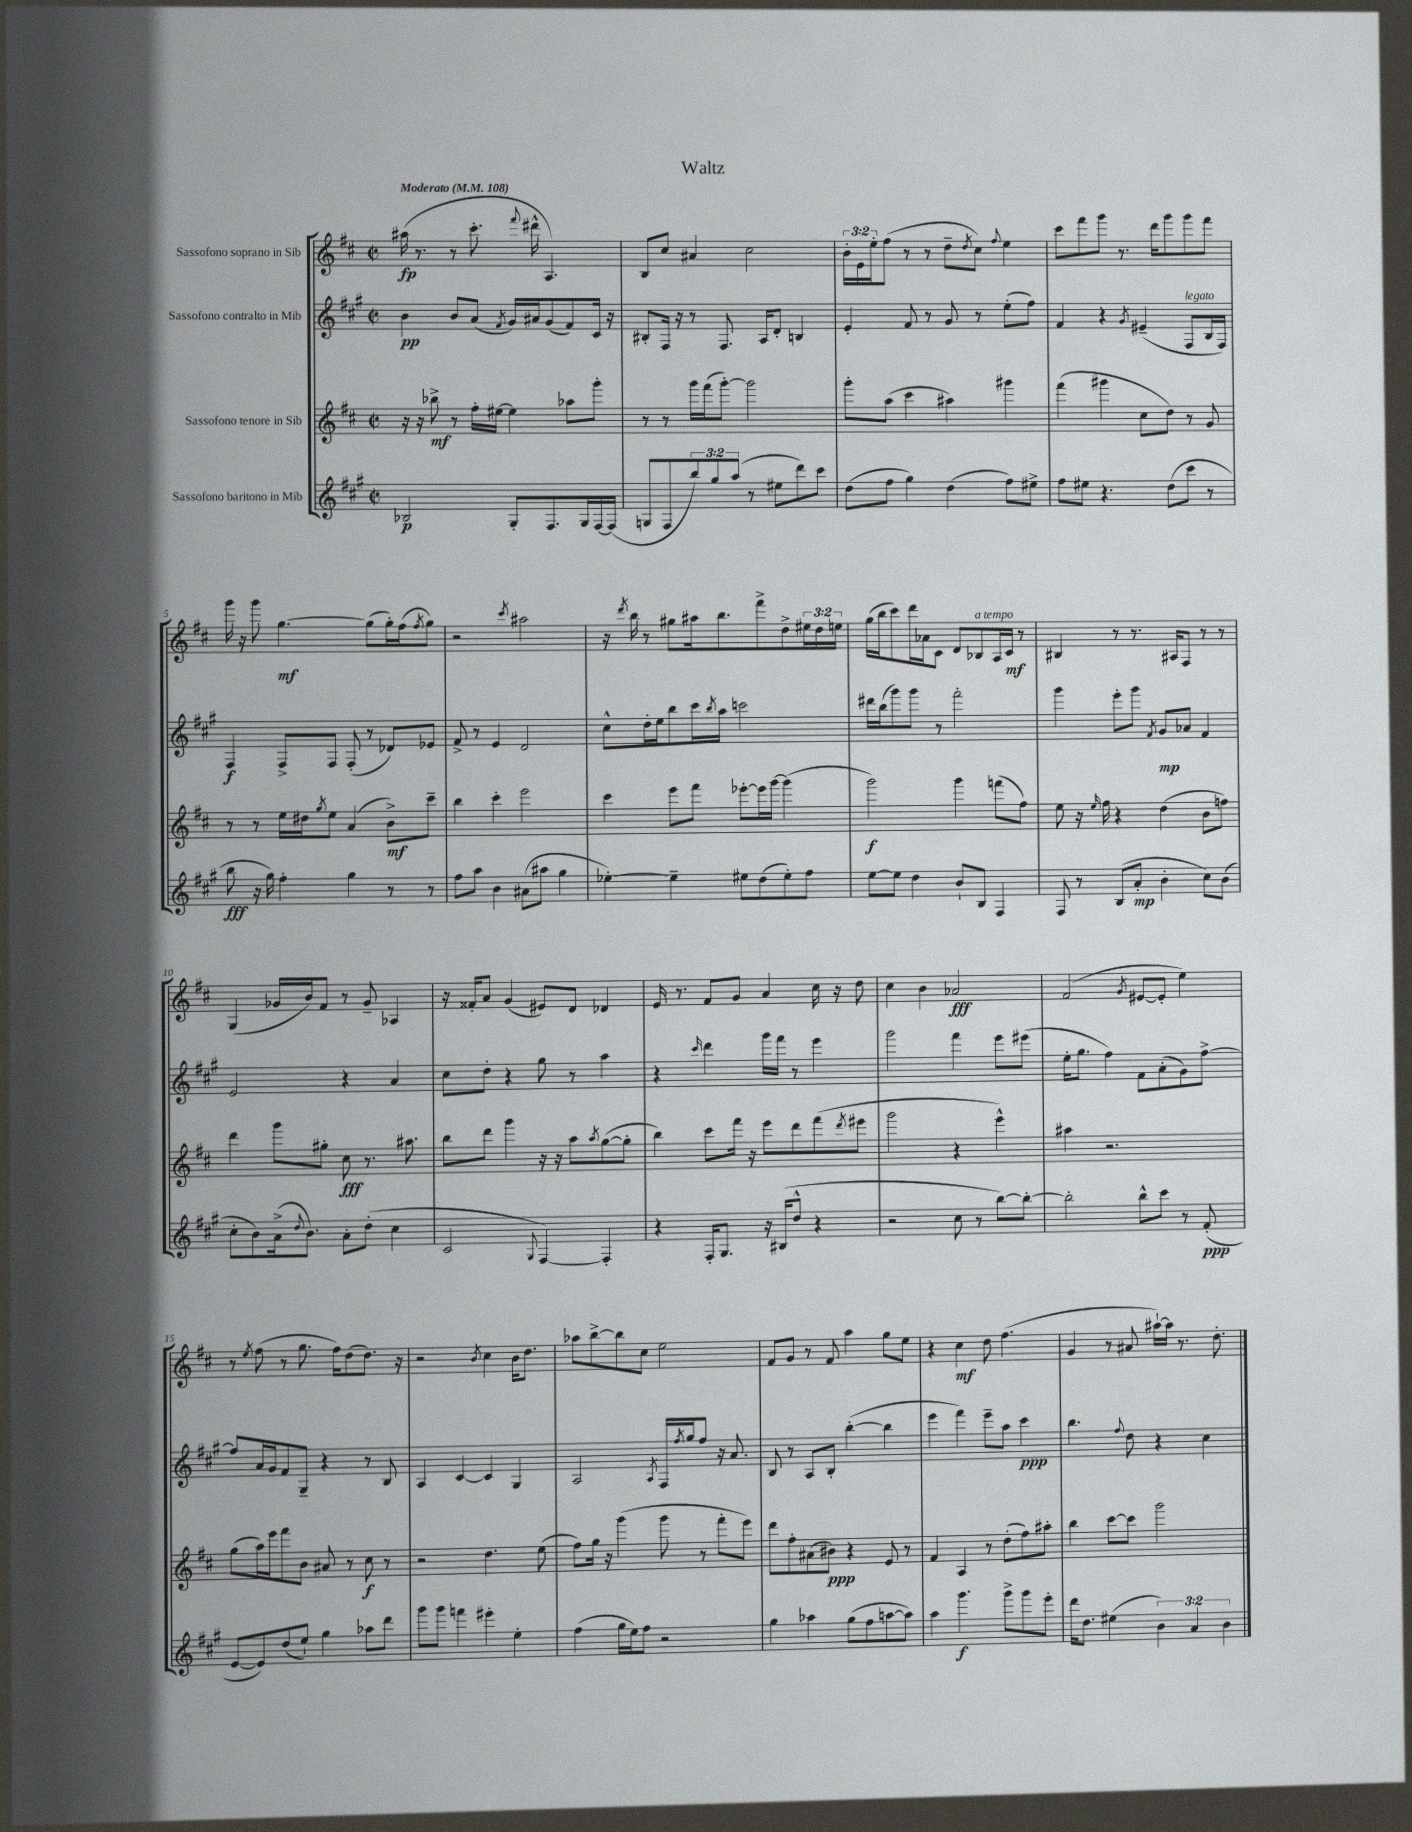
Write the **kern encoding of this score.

**kern	**kern	**kern	**kern
*staff4	*staff3	*staff2	*staff1
*clefG2	*clefG2	*clefG2	*clefG2
*k[f#c#g#]	*k[f#c#]	*k[f#c#g#]	*k[f#c#]
*M2/2	*M2/2	*M2/2	*M2/2
*met(c|)	*met(c|)	*met(c|)	*met(c|)
*MM108	*MM108	*MM108	*MM108
2B-	16r	4b	(16aa#
.	16r	.	8.r
.	8bb-^	.	.
.	8r	8b	8r
.	16ff#'	(8a	8.ccc#'
.	[16ee#	.	.
.	.	8qf#	.
8G#'	4ee#]	16g#)	.
.	.	.	8qqfff#
.	.	16a#	16ddd#^^
8.F#	.	(8g#	4.A)
.	8aa-	8f#)	.
16G#	.	.	.
[16F#	8ggg'	16c#	.
(16F#]	.	16r	.
=	=	=	=
8G	8r	8B#'	8B
8F#	8r	16F#	8cc#
.	.	16r	.
12bb)	16ggg	8r	4a#
.	(16fff#	.	.
12gg#	.	.	.
.	[8ggg')	8.F#	.
(12aa	.	.	.
8r	2ggg]	.	2cc#
.	.	16A	.
8ee#	.	8d'	.
8ddd)	.	4B	.
8ccc#	.	.	.
=	=	=	=
(8dd	8ggg'	4e'	24b'
.	.	.	24e
.	.	.	24ee'
8ff#	(8aa	.	(8ff#
4gg#)	4ccc#	8f#	8r
.	.	8r	8r
(4dd	4aa#)	8g#	8dd~
.	.	.	8qdd
.	.	8r	8cc#)
.	.	.	8qqff#
8ff#)	4ggg#	(8ee'	4ee
8ee#^	.	8ff#)	.
=	=	=	=
8ff#	(4fff#	4f#	8ccc#
8ee#	.	.	8fff#
4.r	4ggg#	4r	8ggg
.	.	.	8.r
.	.	8qg#	.
.	8cc#	(4e#~	.
.	.	.	16ddd
(8dd	8dd)	.	8ggg
8ccc#	8r	8F#	8ggg
8r	8g	16B	8fff#
.	.	16F#)	.
=	=	=	=
8bb	8r	4F#	16ggg
.	.	.	16r
16r	8r	.	8ggg
16gg#)	.	.	.
4ff#'	16ee	8F#^	[4.gg
.	16dd#	.	.
.	8qgg	.	.
.	8ee	8F#	.
4gg#	(4a	(8F#'	.
.	.	8r	(8gg]
8r	8b^)	8d-)	16gg')
.	.	.	(16ff#
.	.	.	8qff#
8r	8ccc#~	8e-	8gg)
=	=	=	=
8ff#	4bb	8f#^	2r
8aa	.	8r	.
4b	4ccc#'	4e	.
.	.	.	8qccc#
(8a#	2eee	2d	2aa#
8aa#	.	.	.
4gg#	.	.	.
=	=	=	=
[4ee-')	4ccc#	8cc#^^	16r
.	.	.	8qddd
.	.	.	16bb
.	.	16dd'	8r
.	.	16ee	.
4ee-~]	8eee	8bb	8gg#
.	8fff#	16ccc#	16aa#
.	.	8qbb	.
.	.	16aa	8.bb
8ee#	[8eee-'	2ccc	.
(8dd	16eee-]	.	8fff#^
.	[16ggg	.	.
8ee#')	(4ggg]	.	8dd^
8ff#	.	.	24ee#
.	.	.	24dd
.	.	.	24ee
=	=	=	=
[8ee	2ggg)	16ddd#	(16gg
.	.	(16bb	16bb
8ee]	.	8ggg#)	8ccc#)
4dd	.	8ggg#	16ddd
.	.	.	16a-
.	.	8r	8c#
8b`	4ggg	2fff#'	8d
8B	.	.	8B-
4F#	(8fff	.	16A
.	.	.	16c#
.	8ff#)	.	8r
=	=	=	=
8F#	8ee	4ggg#	4B#
8r	16r	.	.
.	16qqee	.	.
.	16ff#	.	.
(8B	4r	8eee'	8r
8a'	.	8ggg#	8.r
.	.	8qf#	.
4b'	(4dd	8g#	.
.	.	.	16A#
.	.	8a-	8F#
8cc#)	8b	4f#	8r
(8b	8ff)	.	8r
=	=	=	=
8cc#'	4ddd	2e	(4G
8b)	.	.	.
(16a^	8ggg	.	16g-
8qqdd	.	.	.
8.b)	.	.	16b)
.	8gg#'	.	8f#
8a'	8cc#	4r	8r
(8dd'	8.r	.	8g-~
4cc#	.	4a	4A-
.	8.aa#	.	.
=	=	=	=
2c#	8bb	8cc#	16r
.	.	.	16f##'
.	8ddd	8dd'	8a
.	4ggg	4r	(4g
8qqG#	.	.	.
[4F#)	16r	8gg#	8e#)
.	16r	.	.
.	8aa	8r	8d
.	8qaa	.	.
4F#']	([8gg	4aa	4d-
.	8gg']	.	.
=	=	=	=
4r	4bb)	4r	16e
.	.	.	8.r
.	.	16qqccc#	.
16F#'	8ccc#	4ddd	8f#
8.G#	.	.	.
.	16fff#	.	8g
.	16r	.	.
16r	8eee	16ggg#	4a
(16B#	.	16fff#	.
8dd^^	8ddd	8r	.
4r	(8fff#	4eee	16cc#
.	.	.	16r
.	8qddd	.	.
.	8eee#	.	8dd
=	=	=	=
2r	2ggg	2ggg#	4cc#
.	.	.	4b
8cc#	4r	4fff#	2a-
8r	.	.	.
[8bb)	4eee^^)	8eee	.
8bb'_	.	(8eee#	.
=	=	=	=
2bb']	4aa#	16ee'	(2f#
.	.	8.gg#	.
.	2.r	4ff#)	.
.	.	.	8qg
8bb^^	.	8f#	[8e#
8ccc#	.	(8a'	8e#']
8r	.	8g#)	4ee)
(8f#'	.	[8ff#^	.
=	=	=	=
[8e	(8gg	8ff#]	8r
.	.	.	8qee
8e])	16aa)	16a	(8ff#
.	16eee	16g#	.
(8dd	8fff#	8f#	8r
8ee`)	8b	8G#~	8.gg
4gg#	8a#	4r	.
.	.	.	16ff#)
.	8r	.	(8dd
8aa-	8cc#	8r	8.dd)
8ddd	8r	8B	.
.	.	.	16r
=	=	=	=
8ggg#	2r	4A	2r
8ggg#	.	.	.
4fff	.	[4c#	.
.	.	.	8qb
4eee#'	4.dd	4c#]	4cc#
4ee'	.	4G#	16b
.	.	.	8.dd
.	(8ee	.	.
=	=	=	=
(4ff#	8ff#)	2A	8aa-
.	16gg	.	[8bb^
.	16r	.	.
16gg#	(4ggg	.	8bb]
16ee)	.	.	.
8ff#	.	.	8cc#
.	.	8qA	.
2r	8ggg	16F#	2ee
.	.	8qff#	.
.	.	16gg#	.
.	8r	8ff#	.
.	8fff#'	16r	.
.	.	8.a	.
.	8eee)	.	.
=	=	=	=
4gg#	8ddd	8B	8f#
.	8ff#'	8r	8g
4aa-	(8a#	8A	8r
.	8b#)	8B'	8f#
(8gg#	4r	([4bb'	4aa
8ff#	.	.	.
[8aa	8e	4bb]	8gg
8aa])	8r	.	8ee
=	=	=	=
4aa	4f#	4eee	4r
4.ggg#	4A	4fff#)	4cc#
.	8r	8eee~	8dd
8ggg#^	(8dd'	8aa	(4.ff#
8ggg#	8ff#)	4ccc#	.
8eee'	8aa#'	.	.
=	=	=	=
16ddd	4bb	4.bb	4g
8.dd	.	.	.
(4ee#	[8ccc#	.	8r
.	.	8qqff#	.
.	8ccc#]	8dd	8a#
6b)	2ggg	4r	[16aa#`)
.	.	.	16aa#]
.	.	.	8.r
6a	.	.	.
.	.	4cc#	.
.	.	.	8.dd'
6b	.	.	.
==	==	==	==
*-	*-	*-	*-
